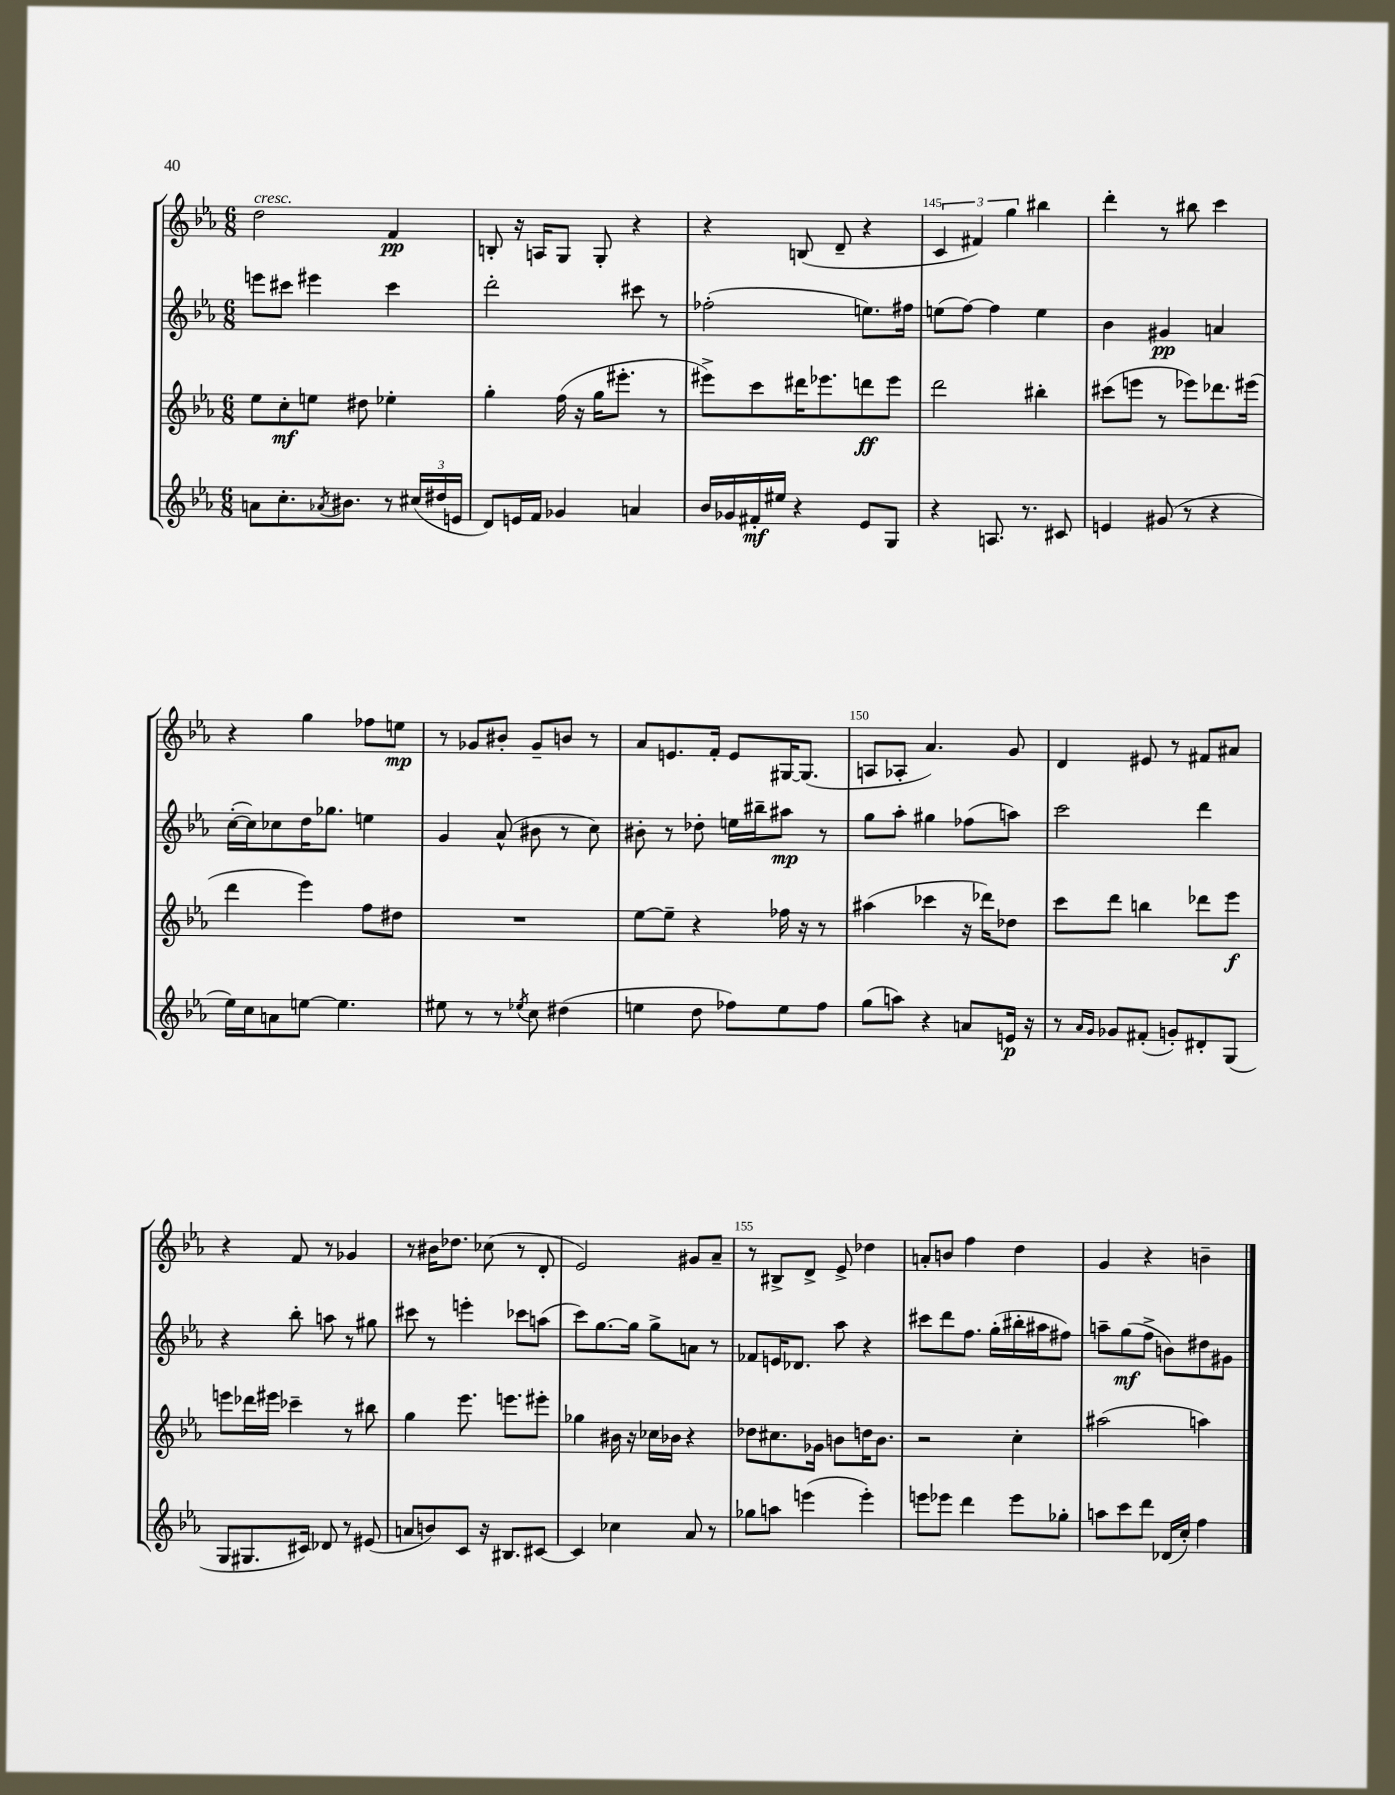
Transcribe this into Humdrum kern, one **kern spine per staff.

**kern	**kern	**kern	**kern
*staff4	*staff3	*staff2	*staff1
*clefG2	*clefG2	*clefG2	*clefG2
*k[b-e-a-]	*k[b-e-a-]	*k[b-e-a-]	*k[b-e-a-]
*M6/8	*M6/8	*M6/8	*M6/8
8a\L	8ee-\L	8eee\L	2dd\
8.cc'\	8cc'\	8ccc#\J	.
.	8ee\J	4eee#\	.
8qa-/	.	.	.
8.b#\J	.	.	.
.	8dd#\	.	.
8r	4ee-'\	4ccc#\	4f/
(24cc#/LL	.	.	.
24dd#/	.	.	.
24e/JJ	.	.	.
=	=	=	=
8d/L)	4gg'\	2ddd'\	8B'/
16e/L	.	.	16r
16f/JJ	.	.	16A/LK
4g-/	(16ff\	.	8G/J
.	16r	.	.
.	16gg\LK	.	8G'/
.	8.eee#'\J	.	.
4a/	.	8ccc#\	4r
.	8r	8r	.
=	=	=	=
16b-/LL	8eee#^\L)	(2ff-'\	4r
16g-/	.	.	.
16f#'/	8ccc\	.	.
16ee#/JJ	.	.	.
4r	16ddd#\K	.	(8B/
.	8.eee-\	.	.
.	.	.	8d~/
8e-/L	8ddd\	8.ee\L)	4r
8G/J	8eee-\J	.	.
.	.	16ff#\Jk	.
=	=	=	=
4r	2ddd\	(8ee\L	6c/
.	.	[8ff\J)	.
.	.	.	6f#/)
8.A/	.	4ff\]	.
.	.	.	6gg\
8.r	.	.	.
.	4bb#'\	4ee\	4bb#\
8c#/	.	.	.
=	=	=	=
4e/	(8ccc#\L	4b-\	4ddd'\
.	8eee\J	.	.
(8g#/	8r	4g#/	8r
8r	8eee-\L)	.	8bb#\
4r	8.ddd-\	4a/	4ccc\
.	(16eee#\Jk	.	.
=	=	=	=
16ee-\LL)	4ddd\	([16cc'\LL	4r
16cc\J	.	16cc\]J)	.
8a\	.	8cc-\	.
[8ee\J	4eee-\)	16dd\K	4gg\
.	.	8.gg-\J	.
4.ee\]	.	.	.
.	8ff\L	4ee\	8ff-\L
.	8dd#\J	.	8ee\J
=	=	=	=
8ee#\	2.r	4g/	8r
8r	.	.	8g-/L
8r	.	(8a-^^/	8b#'/J
8qee-/	.	.	.
8cc\	.	8b#\	8g-~/L
(4dd#\	.	8r	8b/J
.	.	8cc\)	8r
=	=	=	=
4ee\	[8ee-\L	8b#'\	8a-/L
.	8ee-~\]J	8r	8.e/
8dd\	4r	8dd-'\	.
.	.	.	16f'/Jk
8ff-\L)	.	16ee\LL	8e/L
.	.	16bb#~\J	.
8ee\	16ff-\	8aa#\J	[16G#/K
.	16r	.	(8.G#/]J
8ff-\J	8r	8r	.
=	=	=	=
(8gg\L	(4aa#\	8gg\L	8A/L
8aa\J)	.	8aa-'\J	8A-'/J
4r	4ccc-\	4gg#\	4.a-/)
8a/L	16r	(8ff-\L	.
.	16ddd-\LK)	.	.
16e/Jk	8dd-\J	8aa\J)	8g/
16r	.	.	.
=	=	=	=
8r	8ccc\L	2ccc\	4d/
16qqa-/LL	.	.	.
16qqg/JJ	.	.	.
8g-/L	8ddd\J	.	.
(8f#'/J	4bb\	.	8e#/
8g'/L)	.	.	8r
8d#'/	8ddd-\L	4ddd\	8f#/L
(8G/J	8eee-\J	.	8a#/J
=	=	=	=
8G/L	8eee\L	4r	4r
8.G#/	16ddd-\L	.	.
.	16eee#\JJ	.	.
.	4ccc-~\	8bb-'\	8f/
16c#/Jk)	.	.	.
8d-/	.	8aa\	8r
8r	8r	8r	4g-/
(8e#/	8bb#\	8gg#\	.
=	=	=	=
8a/L	4gg\	8ccc#\	8r
8b/)	.	8r	16b#\LK
.	.	.	8.dd-\J
8c/J	8.eee-\	4eee'\	.
16r	.	.	(8cc-\
8.B#/L	8.eee\L	.	.
.	.	8ccc-\L	8r
[8c#/J	8eee#'\J	(8aa\J	8d'/
=	=	=	=
4c#/]	4gg-\	8ccc\L)	2e-/)
.	.	[8.gg\	.
4cc-\	16b#\	.	.
.	16r	16gg\]Jk	.
.	16cc-\LL	8gg^\L	.
.	16b-\JJ	.	.
8a-/	4r	8a\J	8g#/L
8r	.	8r	8a-~/J
=	=	=	=
8gg-\L	8dd-\L	8f-/L	8r
8aa\J	8.cc#\	16e/K	8B#^/L
.	.	8.d-/J	.
(4eee\	.	.	8d^/J
.	16g-\Jk	.	.
.	8b\L	8aa-\	8e-^/
4eee'\)	16dd\K	4r	4dd-\
.	8.b\J	.	.
=	=	=	=
8eee\L	2r	8ccc#\L	8a'/L
8eee-\J	.	8ddd\	8b/J
4ddd\	.	8.ff\J	4ff\
.	.	(16gg'\LL	.
8eee-\L	4cc'\	16bb#'\	4dd\
.	.	16aa#\J	.
8gg-'\J	.	8ff#\J)	.
=	=	=	=
8aa\L	(2aa#\	8aa~\L	4g/
8ccc\	.	(8gg\	.
8ddd\J	.	8ff^\J	4r
(16d-/LL	.	8b\L)	.
16cc'/JJ)	.	.	.
4ff\	4aa\)	8dd#\	4b~\
.	.	8g#\J	.
==	==	==	==
*-	*-	*-	*-
